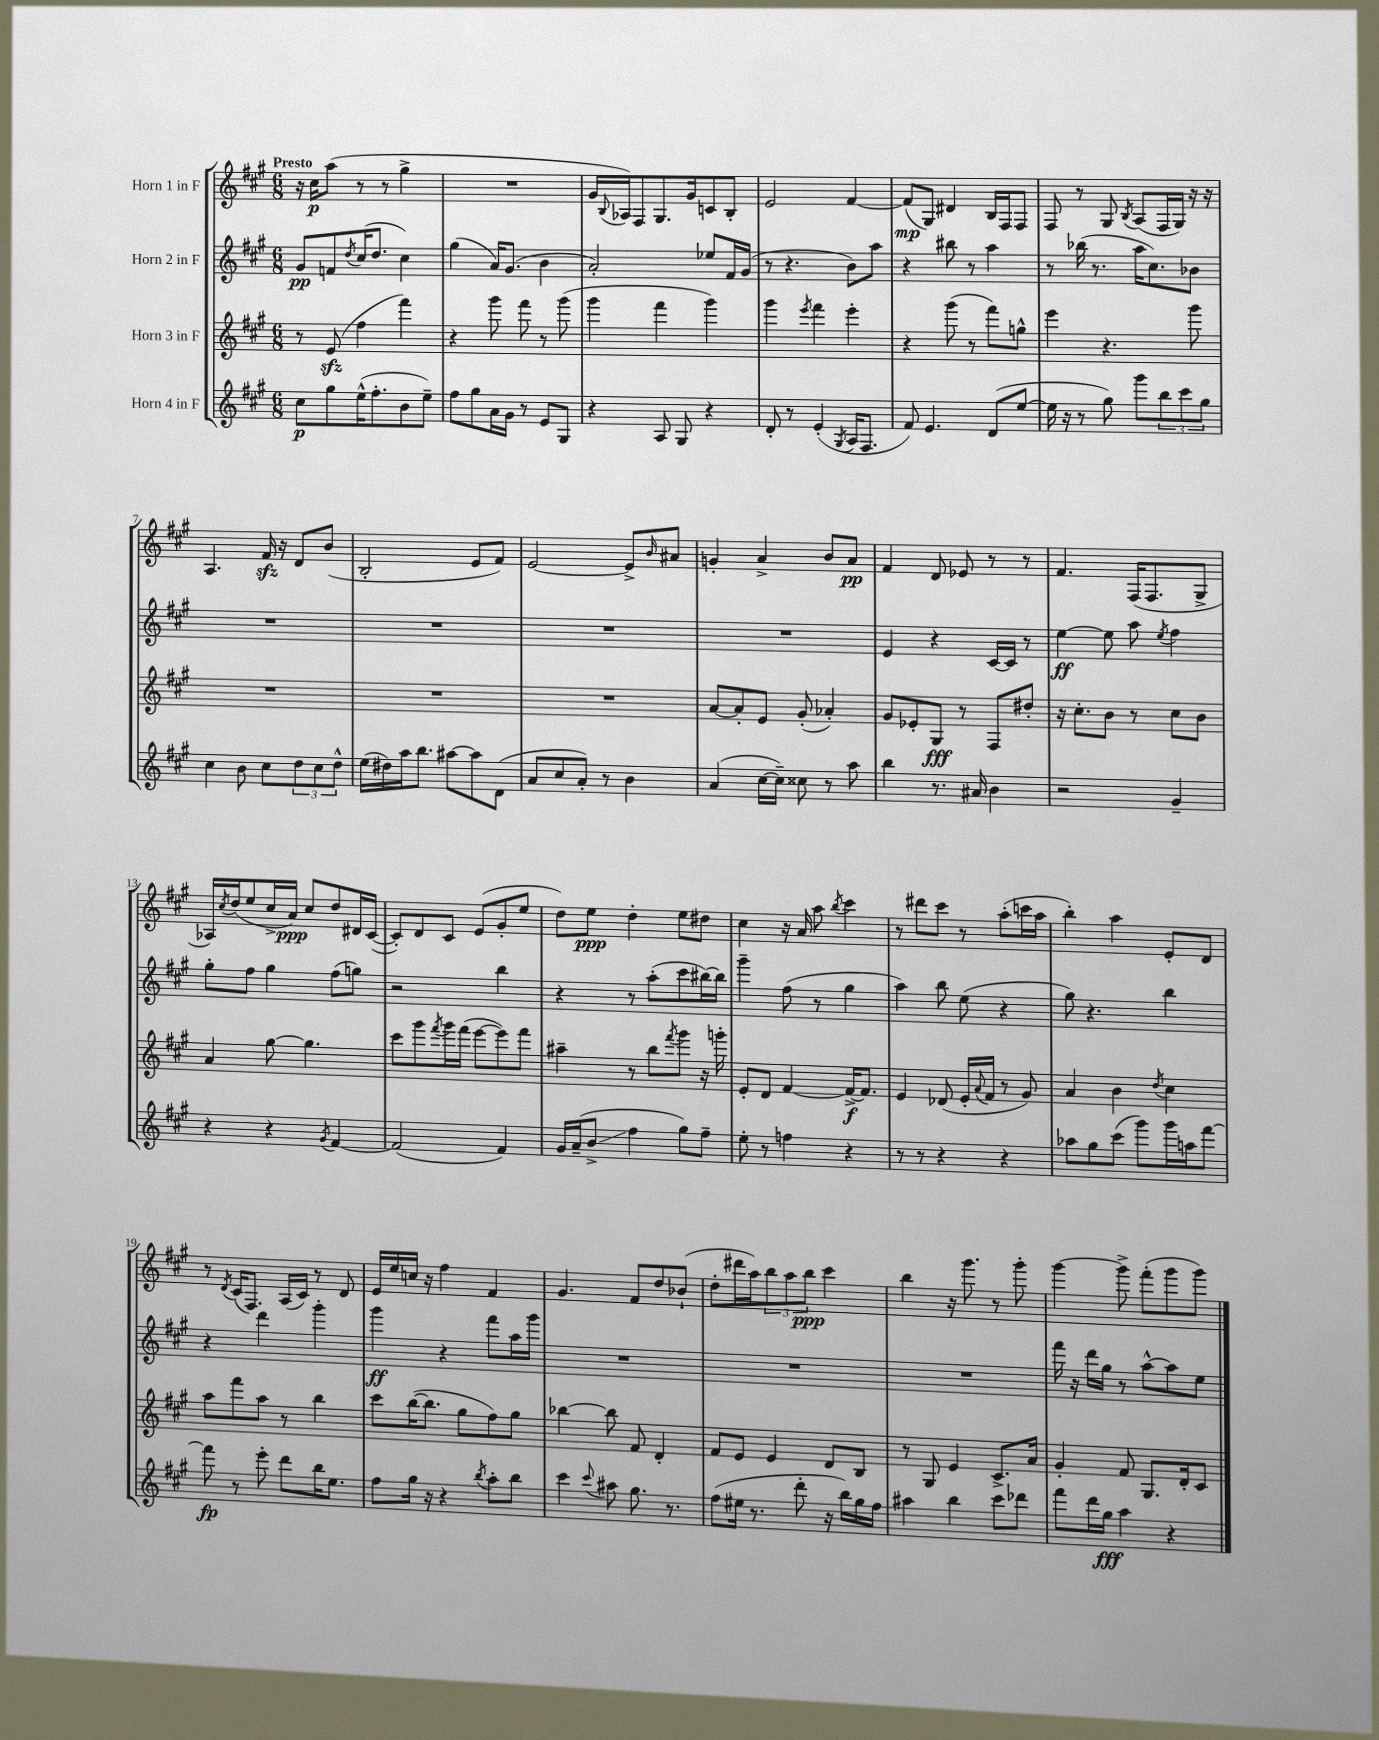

**kern	**kern	**kern	**kern
*staff4	*staff3	*staff2	*staff1
*clefG2	*clefG2	*clefG2	*clefG2
*k[f#c#g#]	*k[f#c#g#]	*k[f#c#g#]	*k[f#c#g#]
*M6/8	*M6/8	*M6/8	*M6/8
8cc#\L	8r	8g#/L	16r
.	.	.	16cc#\LK
8gg#\	(8e/	8f/	(8aa\J
.	.	8qdd/	.
(16ee^^\K	4ff#\	(16cc#/K	8r
8.ff#'\	.	8.dd/J	.
.	.	.	8r
8b\	4fff#\)	4cc#\)	4gg#^\
8ee~\J)	.	.	.
=	=	=	=
8ff#\L	4r	(4gg#\	2.r
8gg#\	.	.	.
16a\L	8ggg#\	16a/LK)	.
16g#\JJ	.	(8.g#/J	.
8r	8fff#\	.	.
8e/L	8r	4b\	.
8G#/J	(8ggg#\	.	.
=	=	=	=
4r	4ggg#\	2a'/)	16g#/LL
.	.	.	8qqB/
.	.	.	16A-/J)
.	.	.	8F#/
8A/	4fff#\	.	8.G#/
8G#/	.	.	.
.	.	.	16g#/k
4r	4ggg#\)	8ee-/L	8c/
.	.	16f#/L	8B'/J
.	.	(16g#/JJ	.
=	=	=	=
8d'/	4ggg#\	8r	2e/
8r	.	4.r	.
.	8qeee/	.	.
(4e'/	4fff#\	.	.
8qG#/	.	.	.
16A/LK	4eee'\	8b\L)	[4f#/
8.F#/J	.	.	.
.	.	8aa\J	.
=	=	=	=
8f#/)	4r	4r	(8f#/]L
4.e/	.	.	8G#/J)
.	(8ggg#\	8bb#\	4d#/
.	8r	8r	.
(8d/L	8fff#\L)	4aa\	16B/LL
.	.	.	16F#/J
[8ee/J	8gg^^\J	.	8F#/J
=	=	=	=
16ee\]	4eee\	8r	8F#/
16r	.	.	.
8r	.	(16bb-\	8r
.	.	8.r	.
8gg#\)	4.r	.	8G#/
.	.	.	8qB/
8ggg#\L	.	16aa\LK	(8A/L
.	.	8.cc#\)	.
12bb\	.	.	16F#/L
.	.	.	16G#/JJ)
12ccc#\	.	.	.
.	8ggg#\	8b-\J	16r
12gg#\J	.	.	.
.	.	.	16r
=	=	=	=
4cc#\	2.r	2.r	4.A/
8b\	.	.	.
8cc#\L	.	.	16f#/
.	.	.	16r
12dd\	.	.	8d/L
12cc#\	.	.	.
.	.	.	(8b/J
12dd^^\J	.	.	.
=	=	=	=
(16ee\LL	2.r	2.r	2B'/
16dd#\)	.	.	.
16aa\J	.	.	.
8.bb\J	.	.	.
[8aa#\L	.	.	.
8aa#\]	.	.	8e/L
(8d\J	.	.	8f#/J)
=	=	=	=
8a/L	2.r	2.r	[2e/
8cc#/	.	.	.
8a'/J)	.	.	.
8r	.	.	.
4b\	.	.	8e^/]L
.	.	.	16qqb/
.	.	.	8a#/J
=	=	=	=
(4a/	[8a/L	2.r	4g'/
.	8a'/]	.	.
[16cc#\LL	8e/J	.	4a^/
16cc#~\]JJ)	.	.	.
8cc##\	(8g#'/	.	.
8r	4a-'/)	.	8b/L
8aa\	.	.	8a/J
=	=	=	=
4bb\	8g#/L	4e/	4f#/
.	8e-'/	.	.
8.r	8G#/J	4r	8d/
.	8r	.	8e-/
16a#/	.	.	.
4b\	8F#/L	[16c#/LL	8r
.	.	16c#/]JJ	.
.	8dd#'/J	8r	8r
=	=	=	=
2r	16r	[4ee\	4.f#/
.	8.cc#'\L	.	.
.	8b\J	8ee\]	.
.	8r	8aa\	(16F#/LK
.	.	.	8.F#/
.	.	8qee/	.
4g#~/	8cc#\L	4ff#\	.
.	8b\J	.	8G#^/J
=	=	=	=
4r	4a/	8gg#'\L	16A-/LL)
.	.	.	8qcc#/
.	.	.	(16dd/J
.	.	8ff#\J	8ee/
4r	[8gg#\	4gg#\	16cc#^/L
.	.	.	16a/JJ)
.	4.gg#\]	.	8cc#/L
8qg#/	.	.	.
[4f#/	.	(8ff#\L	8dd/
.	.	8gg\J)	16d#/L
.	.	.	([16c#/JJ
=	=	=	=
(2f#/]	8ccc#\L	2r	8c#'/]L)
.	8ggg#\	.	8d/
.	8qfff#/	.	.
.	16ggg#\L	.	8c#/J
.	(16fff#\JJ	.	.
.	[8eee\L	.	(8e/L
4f#/)	8eee\])	4bb\	8g#'/
.	8fff#\J	.	8ee/J
=	=	=	=
16g#/LL	4aa#~\	4r	8dd\L)
(16a~/J	.	.	.
8b^/J	.	.	8ee\J
4ff#\	8r	8r	4dd'\
.	8bb\L	(8aa'\L	.
.	8qfff#/	.	.
8gg#\L)	8ggg#\J	8ccc#\	8ee\L
8ff#~\J	16r	[16bb#\L)	8dd#\J
.	16ggg'\	16bb#\]JJ	.
=	=	=	=
8ee'\	8e'/L	4ggg#~\	4cc#\
8r	8d/J	.	.
4ff\	[4f#/	(8ff#\	16r
.	.	.	16a/
.	.	8r	8aa\
.	.	.	8qbb/
4r	16f#^/_LK	4gg#\	4ccc#\
.	8.f#/]J	.	.
=	=	=	=
8r	4e/	4aa\)	8r
8r	.	.	8ddd#\L
4r	(8d-/	8bb\	8ccc#\J
.	16e'/LL	(8ee\	8r
.	8qqa/	.	.
.	16f#/JJ	.	.
4r	8r	4r	(8aa'\L
.	8g#/)	.	16ccc\L
.	.	.	16aa\JJ
=	=	=	=
8aa-\L	4a/	8gg#\)	4bb'\)
8gg#\	.	4.r	.
(8ccc#\J	4b\	.	4aa\
8ggg#\L)	.	.	.
.	8qdd/	.	.
16ggg#\L	4cc#\	4bb\	8e'/L
16aa\J	.	.	.
[8fff#\J	.	.	8d/J
=	=	=	=
8fff#\]	8aa\L	4r	8r
.	.	.	8qd/
8r	8fff#\	.	(16c#/LK
.	.	.	8.F#/J)
8eee'\	8aa\J	4ddd\	.
8ddd\L	8r	.	(16A/LL
.	.	.	16c#/JJ)
16bb\K	4bb\	4ggg#'\	8r
8.ee\J	.	.	.
.	.	.	8d/
=	=	=	=
8ff#\L	8ccc#\L	4ggg#\	16e/LL
.	.	.	16ee/
16gg#\Jk	([16bb\K	.	16cc/JJ
16r	8.bb\]J	.	16r
4r	.	4r	4ff#\
.	8gg#\L	.	.
8qbb/	.	.	.
8aa'\L	8ff#\)	8fff#\L	4f#/
8bb\J	8gg#\J	16aa\L	.
.	.	16ggg#\JJ	.
=	=	=	=
4ccc#\	[4bb-\	2.r	4.g#/
8qqccc#/	.	.	.
8aa#\	8bb-\]	.	.
8.gg#\	8f#/	.	8f#/L
.	4d'/	.	8dd/
8.r	.	.	.
.	.	.	(8b-`/J
=	=	=	=
(8ff#\L	8f#/L	2.r	8dd'\L
16ee#\Jk	8e/J	.	16ddd#\L
8.r	.	.	16aa\J)
.	4e/	.	12bb\
.	.	.	12aa\
8ddd'\	.	.	.
.	.	.	12bb\J
16r	8d/L	.	4ccc#\
16bb\LL)	.	.	.
16gg#\	8B/J	.	.
16ff#\JJ	.	.	.
=	=	=	=
4aa#\	8r	2.r	4bb\
.	8G#/	.	.
4bb\	4e/	.	16r
.	.	.	8.ggg#\
8ccc#\L	8.c#^/L	.	8r
8ddd-\J	.	.	8ggg#'\
.	16a/Jk	.	.
=	=	=	=
8fff#\L	4g#'/	16fff#\	[4ggg#\
.	.	16r	.
16ddd\L	.	16ddd\LL	.
16gg#\JJ	.	16gg#\JJ	.
4aa\	8f#/	8r	8ggg#^\]
.	8.G#/L	[8aa^^\L	(8fff#'\L
4r	.	8aa\]	8ggg#\
.	16d'/k	.	.
.	8c#/J	8ee\J	8ggg#\J)
==	==	==	==
*-	*-	*-	*-
